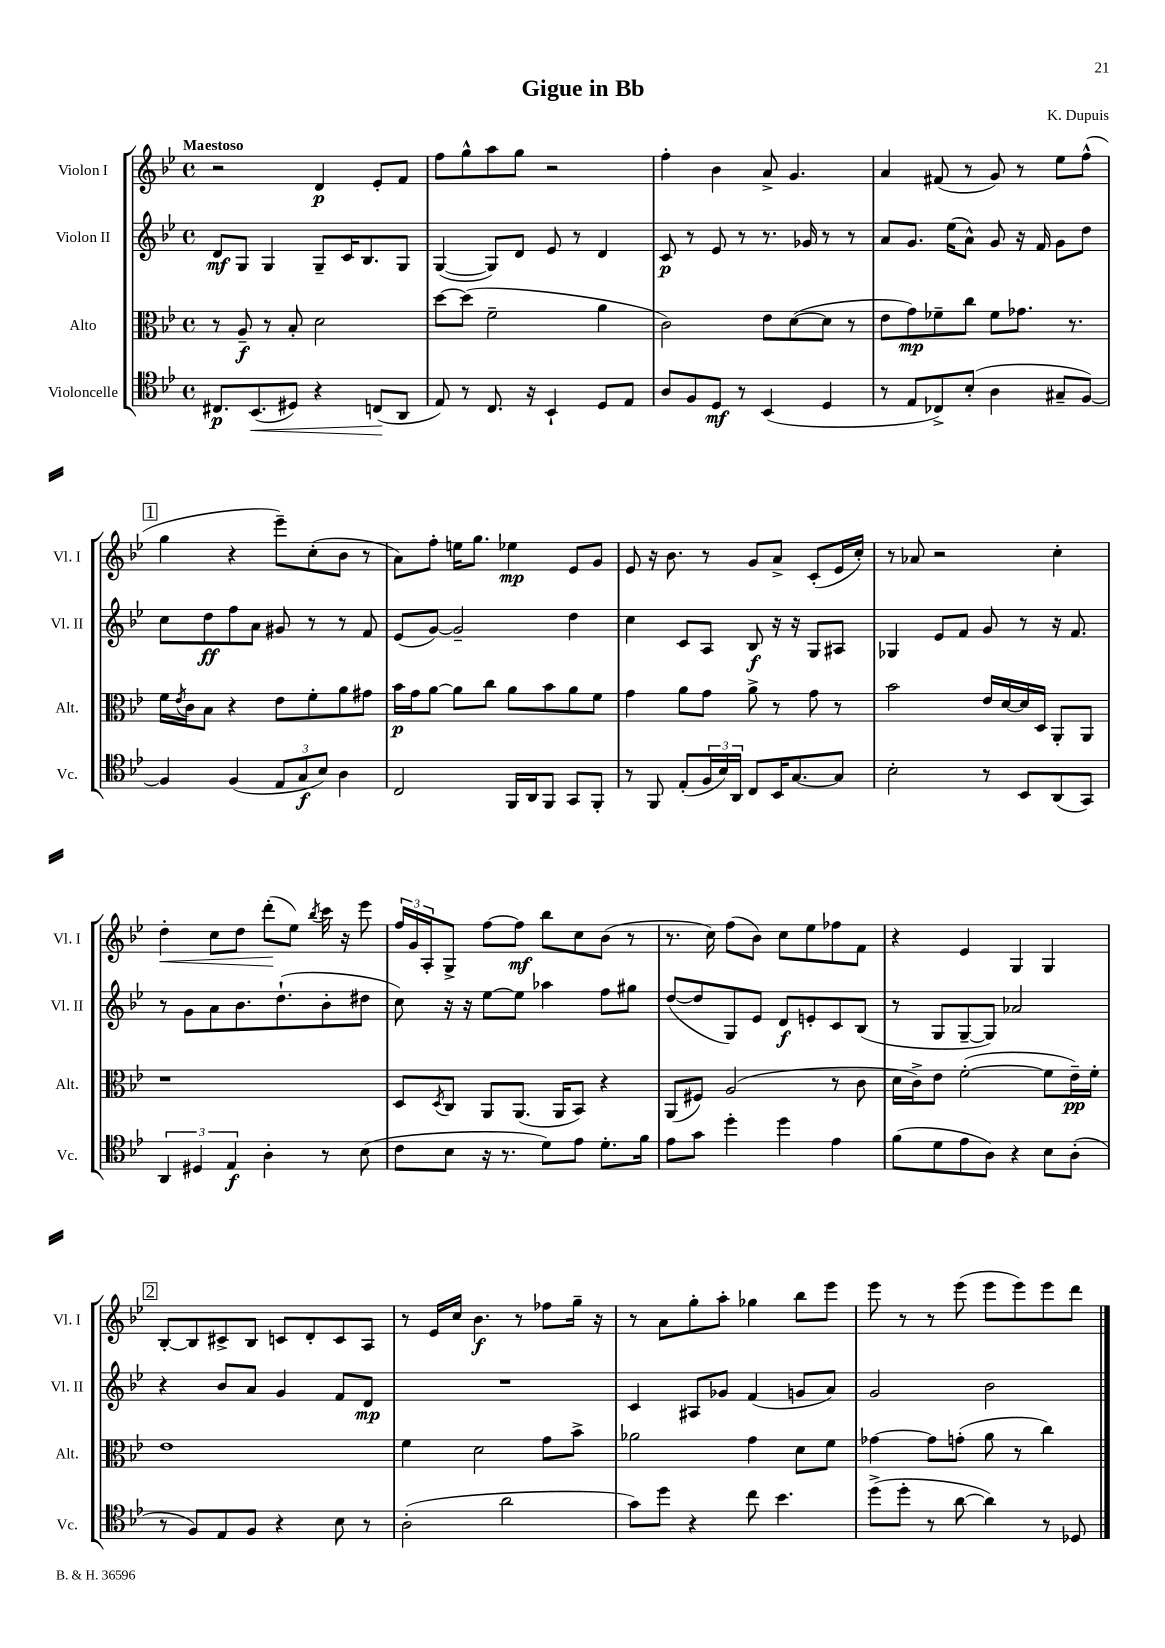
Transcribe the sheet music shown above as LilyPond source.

\header { title = "Gigue in Bb" composer = "K. Dupuis" }
<<
\new StaffGroup <<
\new Staff = "s0" \with { instrumentName = "Violon I" shortInstrumentName = "Vl. I" } {
    \clef treble \key bes \major \defaultTimeSignature \time 4/4 \tempo "Maestoso"
    r2 d'4\p ees'8-. f'8 |
    f''8 g''8-^ a''8 g''8 r2 |
    f''4-. bes'4 a'8-> g'4. |
    a'4 fis'8( r8 g'8) r8 ees''8 f''8-^( |
    \mark \markup { \box "1" } g''4 r4 ees'''8--) c''8-.( bes'8 r8 |
    a'8) f''8-. e''16 g''8. ees''4\mp ees'8 g'8 |
    ees'8 r16 bes'8. r8 g'8 a'8-> c'8-.( ees'16 c''16-.) |
    r8 aes'8 r2 c''4-. |
    d''4-.\< c''8 d''8 d'''8-.\!( ees''8) \acciaccatura { bes''8 } c'''16 r16 ees'''8 |
    \tuplet 3/2 { f''16 g'16 a16-. } g8-> f''8~ f''8\mf bes''8 c''8 bes'8( r8 |
    r8. c''16) f''8( bes'8) c''8 ees''8 fes''8 f'8 |
    r4 ees'4 g4 g4 |
    \mark \markup { \box "2" } bes8~-. bes8 cis'8-> bes8 c'8 d'8-. c'8 a8 |
    r8 ees'16 c''16 bes'4.\f r8 fes''8 g''16-- r16 |
    r8 a'8 g''8-. a''8-. ges''4 bes''8 ees'''8 |
    ees'''8 r8 r8 ees'''8( ees'''8 ees'''8) ees'''8 d'''8 \bar "|." |
}
\new Staff = "s1" \with { instrumentName = "Violon II" shortInstrumentName = "Vl. II" } {
    \clef treble \key bes \major \defaultTimeSignature \time 4/4
    d'8\mf g8 g4 g8-- c'16 bes8. g8 |
    g4~( g8) d'8 ees'8 r8 d'4 |
    c'8\p r8 ees'8 r8 r8. ges'16 r8 r8 |
    a'8 g'8. ees''16( a'8-^) g'8 r16 f'16 g'8 d''8 |
    \mark \markup { \box "1" } c''8 d''8\ff f''8 a'8 gis'8 r8 r8 f'8 |
    ees'8( g'8~) g'2-- d''4 |
    c''4 c'8 a8 bes8\f r16 r16 g8 ais8 |
    ges4 ees'8 f'8 g'8 r8 r16 f'8. |
    r8 g'8 a'8 bes'8. d''8.-!( bes'8-. dis''8 |
    c''8) r16 r16 ees''8~ ees''8 aes''4 f''8 gis''8 |
    d''8~( d''8 g8) ees'8 d'8\f e'8-. c'8 bes8( |
    r8 g8 g8~-- g8) aes'2 |
    \mark \markup { \box "2" } r4 bes'8 a'8 g'4 f'8 d'8\mp |
    R1 |
    c'4 ais8 ges'8 f'4( g'8 a'8) |
    g'2 bes'2 \bar "|." |
}
\new Staff = "s2" \with { instrumentName = "Alto" shortInstrumentName = "Alt." } {
    \clef alto \key bes \major \defaultTimeSignature \time 4/4
    r8 a8--\f r8 bes8-. d'2 |
    d''8~ d''8( f'2-- a'4 |
    c'2) ees'8 d'8~( d'8 r8 |
    ees'8 g'8\mp) fes'8-- c''8 fes'8 ges'8. r8. |
    \mark \markup { \box "1" } f'16 \acciaccatura { ees'8 } c'16 bes8 r4 ees'8 f'8-. a'8 gis'8 |
    bes'16\p g'16 a'8~ a'8 c''8 a'8 bes'8 a'8 f'8 |
    g'4 a'8 g'8 a'8-> r8 g'8 r8 |
    bes'2 ees'16 d'16~ d'16 d16 a,8-. a,8 |
    r1 |
    d8 \acciaccatura { d8 } c8 a,8 a,8.( a,16 bes,8) r4 |
    a,8( fis8) a2( r8 c'8 |
    d'16 c'16->) ees'8 f'2~-.( f'8 ees'16--\pp) f'16-. |
    \mark \markup { \box "2" } ees'1 |
    f'4 d'2 g'8 bes'8-> |
    aes'2 g'4 d'8 f'8 |
    ges'4~ ges'8 g'8-.( a'8 r8 c''4) \bar "|." |
}
\new Staff = "s3" \with { instrumentName = "Violoncelle" shortInstrumentName = "Vc." } {
    \clef tenor \key bes \major \defaultTimeSignature \time 4/4
    cis8.\p bes,8.\<( dis8) r4 c8\!( a,8 |
    ees8) r8 c8. r16 bes,4-! d8 ees8 |
    a8 f8 d8\mf r8 bes,4( d4 |
    r8 ees8 ces8->) bes8-.( a4 gis8-- f8~) |
    \mark \markup { \box "1" } f4 f4( \tuplet 3/2 { ees8 g8\f bes8) } a4 |
    c2 f,16 a,16 f,8 g,8 f,8-. |
    r8 f,8 ees8-.( \tuplet 3/2 { f16 bes16) a,16 } c8 bes,16 g8.~ g8 |
    bes2-. r8 bes,8 a,8( g,8) |
    \tuplet 3/2 { a,4 dis4 ees4\f } a4-. r8 bes8( |
    c'8 bes8 r16 r8. d'8) ees'8 d'8.-. f'16 |
    ees'8 g'8 d''4-. d''4 ees'4 |
    f'8( d'8 ees'8 a8) r4 bes8 a8-.( |
    \mark \markup { \box "2" } r8 f8) ees8 f8 r4 bes8 r8 |
    a2-.( a'2 |
    g'8) d''8 r4 c''8 bes'4. |
    d''8->( d''8-. r8 a'8~ a'4) r8 des8 \bar "|." |
}
>>
>>
\layout { \context { \Score \remove "Bar_number_engraver" } }
